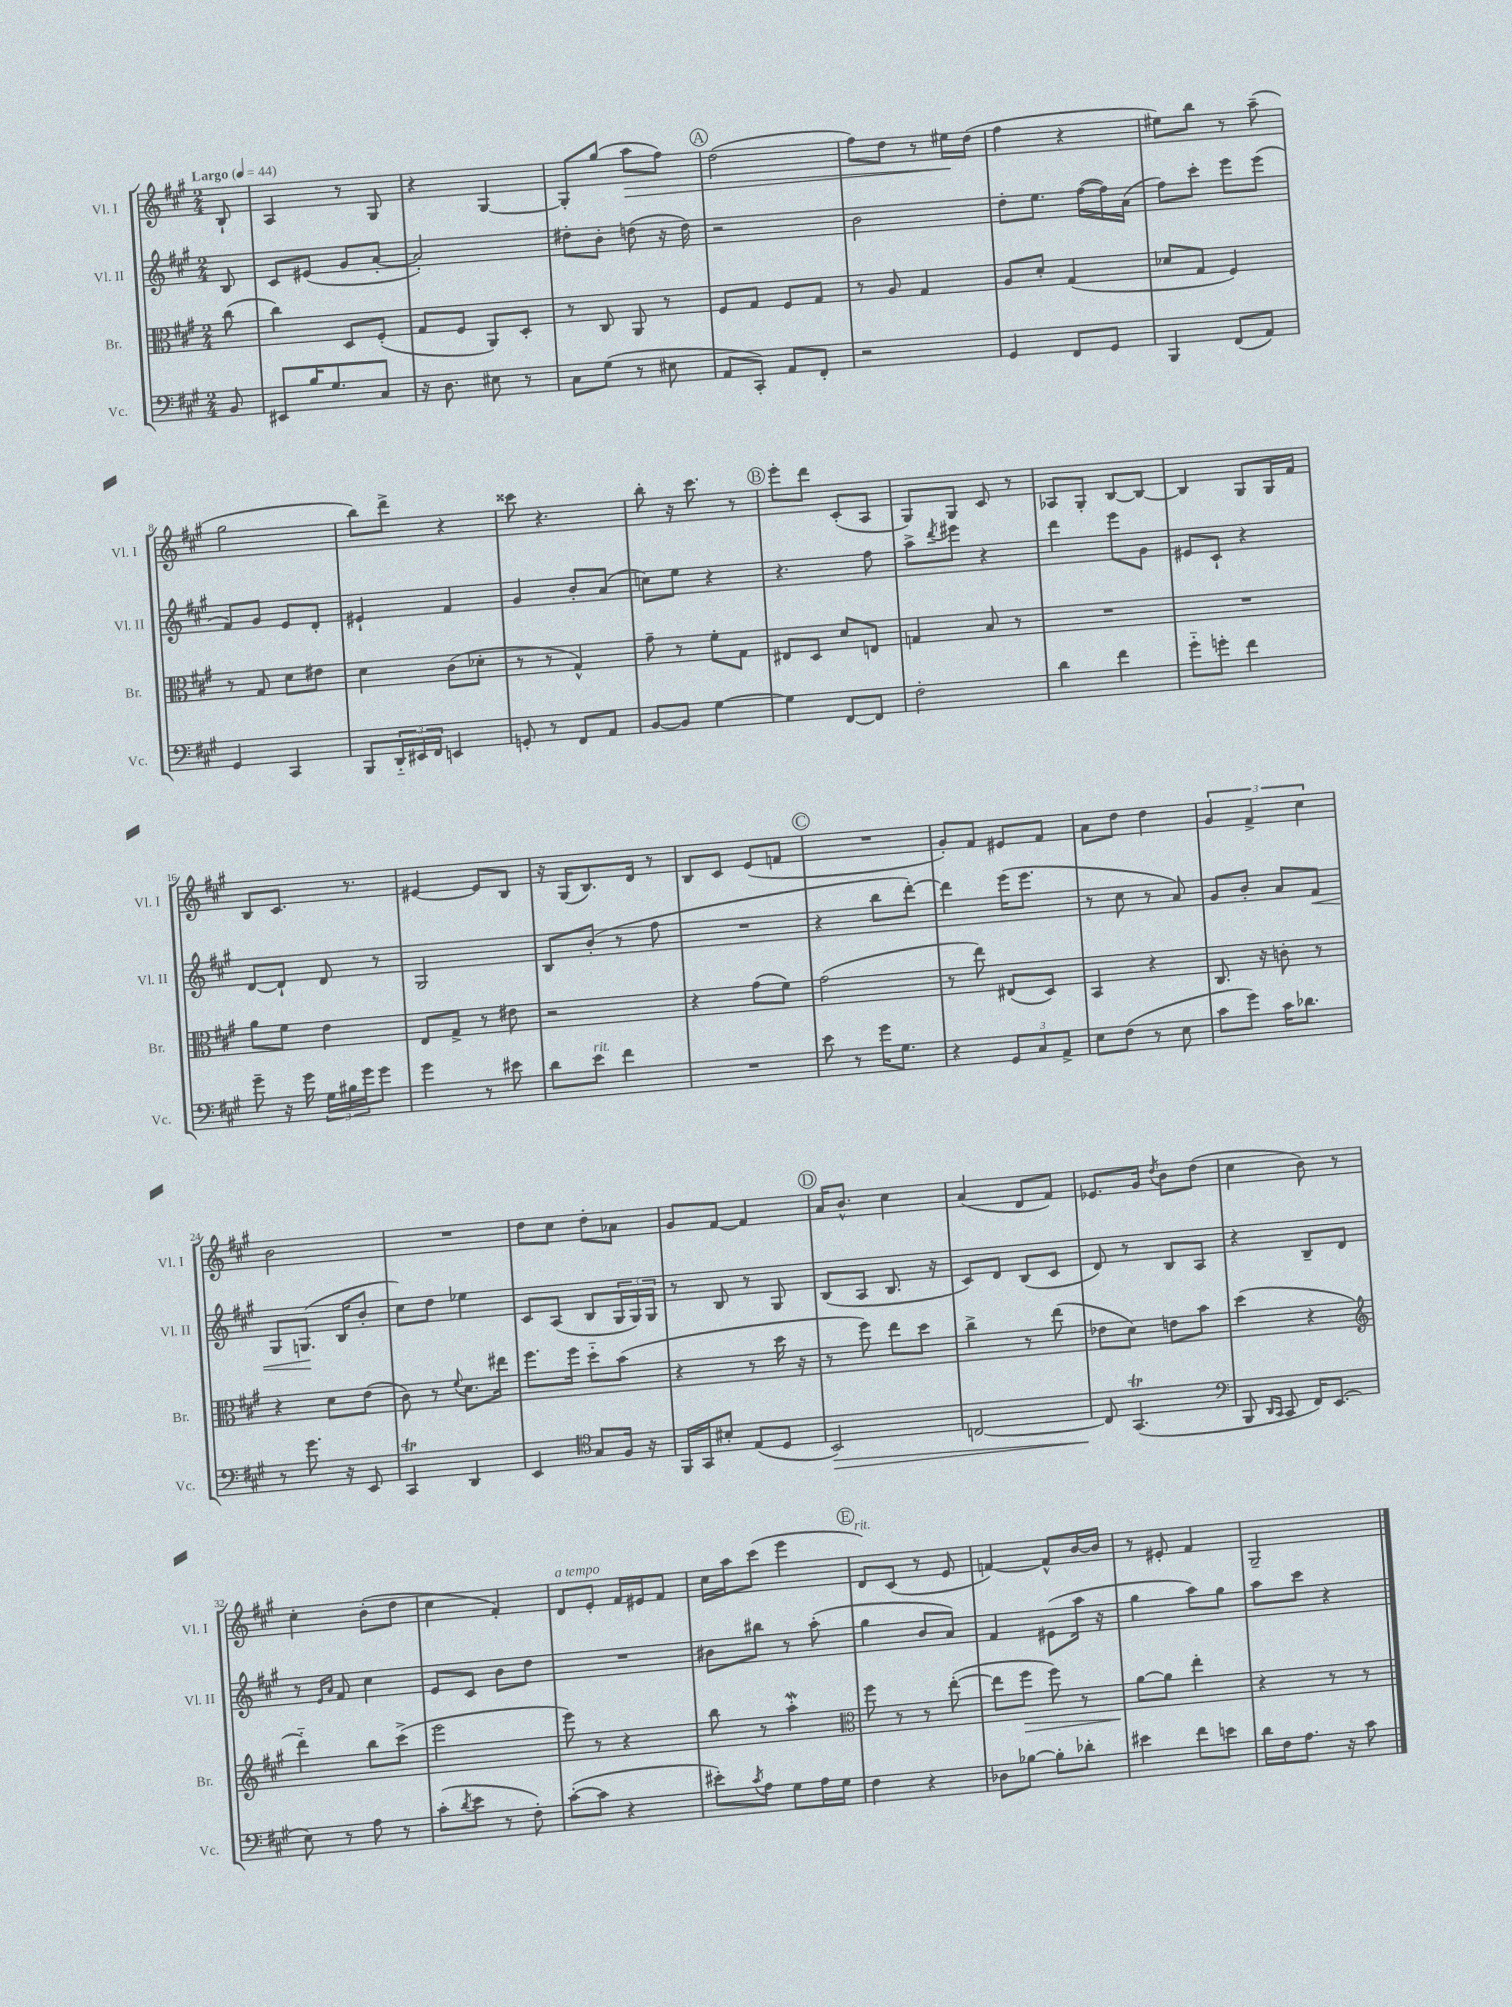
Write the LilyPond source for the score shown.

<<
\new StaffGroup <<
\new Staff = "s0" \with { instrumentName = "Vl. I" shortInstrumentName = "Vl. I" } {
    \clef treble \key a \major \numericTimeSignature \time 2/4 \partial 8 \tempo "Largo" 4 = 44
    b8-! |
    a4 r8 gis8 |
    r4 gis4~ |
    gis8-. gis''8( a''8\> fis''8) |
    \mark \markup { \circle "A" } d''2( |
    fis''8) d''8 r8 eis''16\! d''16( |
    fis''4 r4 |
    eis''8) b''8 r8 a''8--( |
    gis''2 |
    b''8) d'''8-> r4 |
    cisis'''8 r4. |
    b''8-. r16 cis'''8. r8 |
    \mark \markup { \circle "B" } e'''8-. d'''8 cis'8-.( a8 |
    gis8) gis8 cis'8 r8 |
    aes8 gis8-. b8~ b8~ |
    b4 gis8 gis16 fis'16 |
    b8 cis'8. r8. |
    eis'4~ eis'8 b8 |
    r16 gis16( b8.) d'16 r8 |
    b8 cis'8 e'8( f'8 |
    \mark \markup { \circle "C" } R2 |
    gis'8-.) fis'8 eis'8 fis'8 |
    a'8 d''8 d''4 |
    \tuplet 3/2 { gis'4 fis'4-> cis''4 } |
    b'2 |
    R2 |
    d''8 cis''8 d''8-. aes'8 |
    gis'8 fis'8~ fis'4 |
    \mark \markup { \circle "D" } a'16 b'8.-^ cis''4 |
    a'4( d'8 fis'8) |
    ees'8. gis'16 \acciaccatura { d''8 } b'8 d''8( |
    cis''4 b'8) r8 |
    cis''4-. b'8-.( d''8 |
    cis''4 fis'4-.) |
    d'8^\markup { \italic "a tempo" } e'8-. fis'16 eis'16 fis'8 |
    cis''16 a''16 cis'''8( e'''4 |
    \mark \markup { \circle "E" } d'8^\markup { \italic "rit." }) cis'8( r8 e'8 |
    f'4~) f'8-^ b'16~ b'16 |
    r8 eis'8-. fis'4 |
    gis2-- \bar "|." |
}
\new Staff = "s1" \with { instrumentName = "Vl. II" shortInstrumentName = "Vl. II" } {
    \clef treble \key a \major \numericTimeSignature \time 2/4 \partial 8
    b8 |
    cis'8 eis'8( gis'8 a'8~-. |
    a'2-.) |
    dis''8-. b'8-. d''8( r16 d''16) |
    \mark \markup { \circle "A" } r2 |
    b'2 |
    d''8-. e''8. fis''16~( fis''16) a'16( |
    fis''8) cis'''8-. e'''8 e'''8( |
    fis'8) gis'8 e'8 d'8-. |
    eis'4-! fis'4 |
    gis'4 b'8-. a'8( |
    c''8) e''8 r4 |
    \mark \markup { \circle "B" } r4. fis''8 |
    a''8-> \acciaccatura { d'''8 } eis'''8 r4 |
    d'''4 e'''8 gis'8 |
    eis'8 cis'8-! r4 |
    d'8~ d'8-! d'8 r8 |
    gis2 |
    b8 b'8-.( r8 fis''8 |
    R2 |
    \mark \markup { \circle "C" } r4 b''8 d'''8~-.) |
    d'''4 e'''16( e'''8. |
    r8 cis''8 r8 a'8) |
    gis'8 b'8-. a'8 fis'8\< |
    gis8 g8.\!( b16 b'8-. |
    cis''8) d''8 ees''4 |
    cis'8 a8( b8 \tuplet 3/2 { gis16 gis16) gis16 } |
    r8 b8 r8 gis8 |
    \mark \markup { \circle "D" } b8( a8 b8. r16 |
    cis'8) d'8 b8( cis'8 |
    d'8) r8 b8 a8 |
    r4 b8-- d'8 |
    r8 \grace { e'16 a'16 } fis'8 cis''4 |
    e'8 cis'8 b'8 d''8 |
    R2 |
    bis'8 bis''8 r8 a''8-.( |
    \mark \markup { \circle "E" } gis''4 b'8 a'8) |
    fis'4 eis'8( a''16 r16 |
    gis''4 a''8) gis''8 |
    a''8 cis'''8 r4 \bar "|." |
}
\new Staff = "s2" \with { instrumentName = "Br." shortInstrumentName = "Br." } {
    \clef alto \key a \major \numericTimeSignature \time 2/4 \partial 8
    cis''8( |
    cis''4) d8 fis8-.( |
    gis8 fis8 a,8) d8-. |
    r8 cis8 a,8 r8 |
    \mark \markup { \circle "A" } fis8 gis8 fis8 gis8 |
    r8 a8 gis4 |
    a8 d'8-. gis4( |
    des'8 gis8 fis4) |
    r8 gis8 d'8 eis'8 |
    d'4 cis'8( des'8-. |
    r8 r8 gis4-^) |
    gis'8-- r8 fis'8-. gis8 |
    \mark \markup { \circle "B" } eis8 d8 d'8 e8 |
    g4 b8 r8 |
    R2 |
    R2 |
    a'8 fis'8 e'4 |
    e8 gis8-> r8 eis'8 |
    r2 |
    r4 gis'8( fis'8) |
    \mark \markup { \circle "C" } gis'2( |
    r8 e''8) eis8( d8) |
    b,4 r4 |
    cis8. r16 c'8-. r8 |
    r4 d'8 e'8( |
    cis'8) r8 \appoggiatura { fis'8 } d'8. eis''16 |
    fis''8. fis''16 d''8-_ b'8( |
    r4 r8 d''16 r16 |
    \mark \markup { \circle "D" } r8 fis''8) e''8 d''8 |
    cis''4-> r8 e''8( |
    ees'8 d'8) e'8 b'8 |
    d''4( r4 |
    \clef treble d'''4-_) b''8 cis'''8->( |
    e'''2 |
    e'''8) r8 r4 |
    b''8 r8 a''4-.\mordent |
    \mark \markup { \circle "E" } \clef alto fis''8 r8 r8 e''8~-.( |
    e''8 fis''8\> fis''8) r8 |
    a'8~\! a'8 e''4-. |
    r4 r8 r8 \bar "|." |
}
\new Staff = "s3" \with { instrumentName = "Vc." shortInstrumentName = "Vc." } {
    \clef bass \key a \major \numericTimeSignature \time 2/4 \partial 8
    b,8 |
    eis,8 b16 gis8. cis8 |
    r16 d8. eis8 r8 |
    cis8 gis8( r8 eis8 |
    \mark \markup { \circle "A" } a,8 cis,8-.) a,8 fis,8-. |
    r2 |
    gis,4 fis,8 gis,8 |
    b,,4 fis,8( a,8) |
    gis,4 cis,4 |
    b,,8 \tuplet 3/2 { d,16-_ eis,16 fis,16 } e,4 |
    g,8-. r8 fis,8 a,8 |
    b,8~ b,8 gis4~ |
    \mark \markup { \circle "B" } gis4 fis,8~ fis,8 |
    fis2-. |
    d'4 fis'4 |
    gis'8-_ g'8-. fis'4 |
    gis'8-- r16 gis'16 \tuplet 3/2 { gis16 bis16 gis'16 } gis'8 |
    gis'4 r8 eis'8 |
    d'8 e'8^\markup { \italic "rit." } fis'4 |
    R2 |
    \mark \markup { \circle "C" } e'8 r8 gis'16 gis8. |
    r4 \tuplet 3/2 { gis,8 cis8 a,8-> } |
    e8 fis8( r8 e8 |
    cis'8 gis'8) cis'16 des'8. |
    r8 gis'8. r16 e,8 |
    cis,4\trill d,4 |
    e,4 \clef tenor gis8 fis16 r16 |
    fis,16 gis,16 bis8-. e8( d8 |
    \mark \markup { \circle "D" } b,2\>) |
    c2~ |
    c8\! gis,4.\trill( |
    \clef bass b,,8 \grace { d,16 cis,16 } cis,8 fis,16) e,8.( |
    e8) r8 a8 r8 |
    cis'8-.( \acciaccatura { d'8 } e'8 r8 fis8-.) |
    cis'8~-.( cis'8 r4 |
    eis'8-.) \acciaccatura { cis'8 } a8 gis8 a16 gis16 |
    \mark \markup { \circle "E" } fis4 r4 |
    des8 bes8~ bes8-. des'8-. |
    eis'4 fis'8 e'8 |
    d'16 fis16 a8. r16 cis'8 \bar "|." |
}
>>
>>
